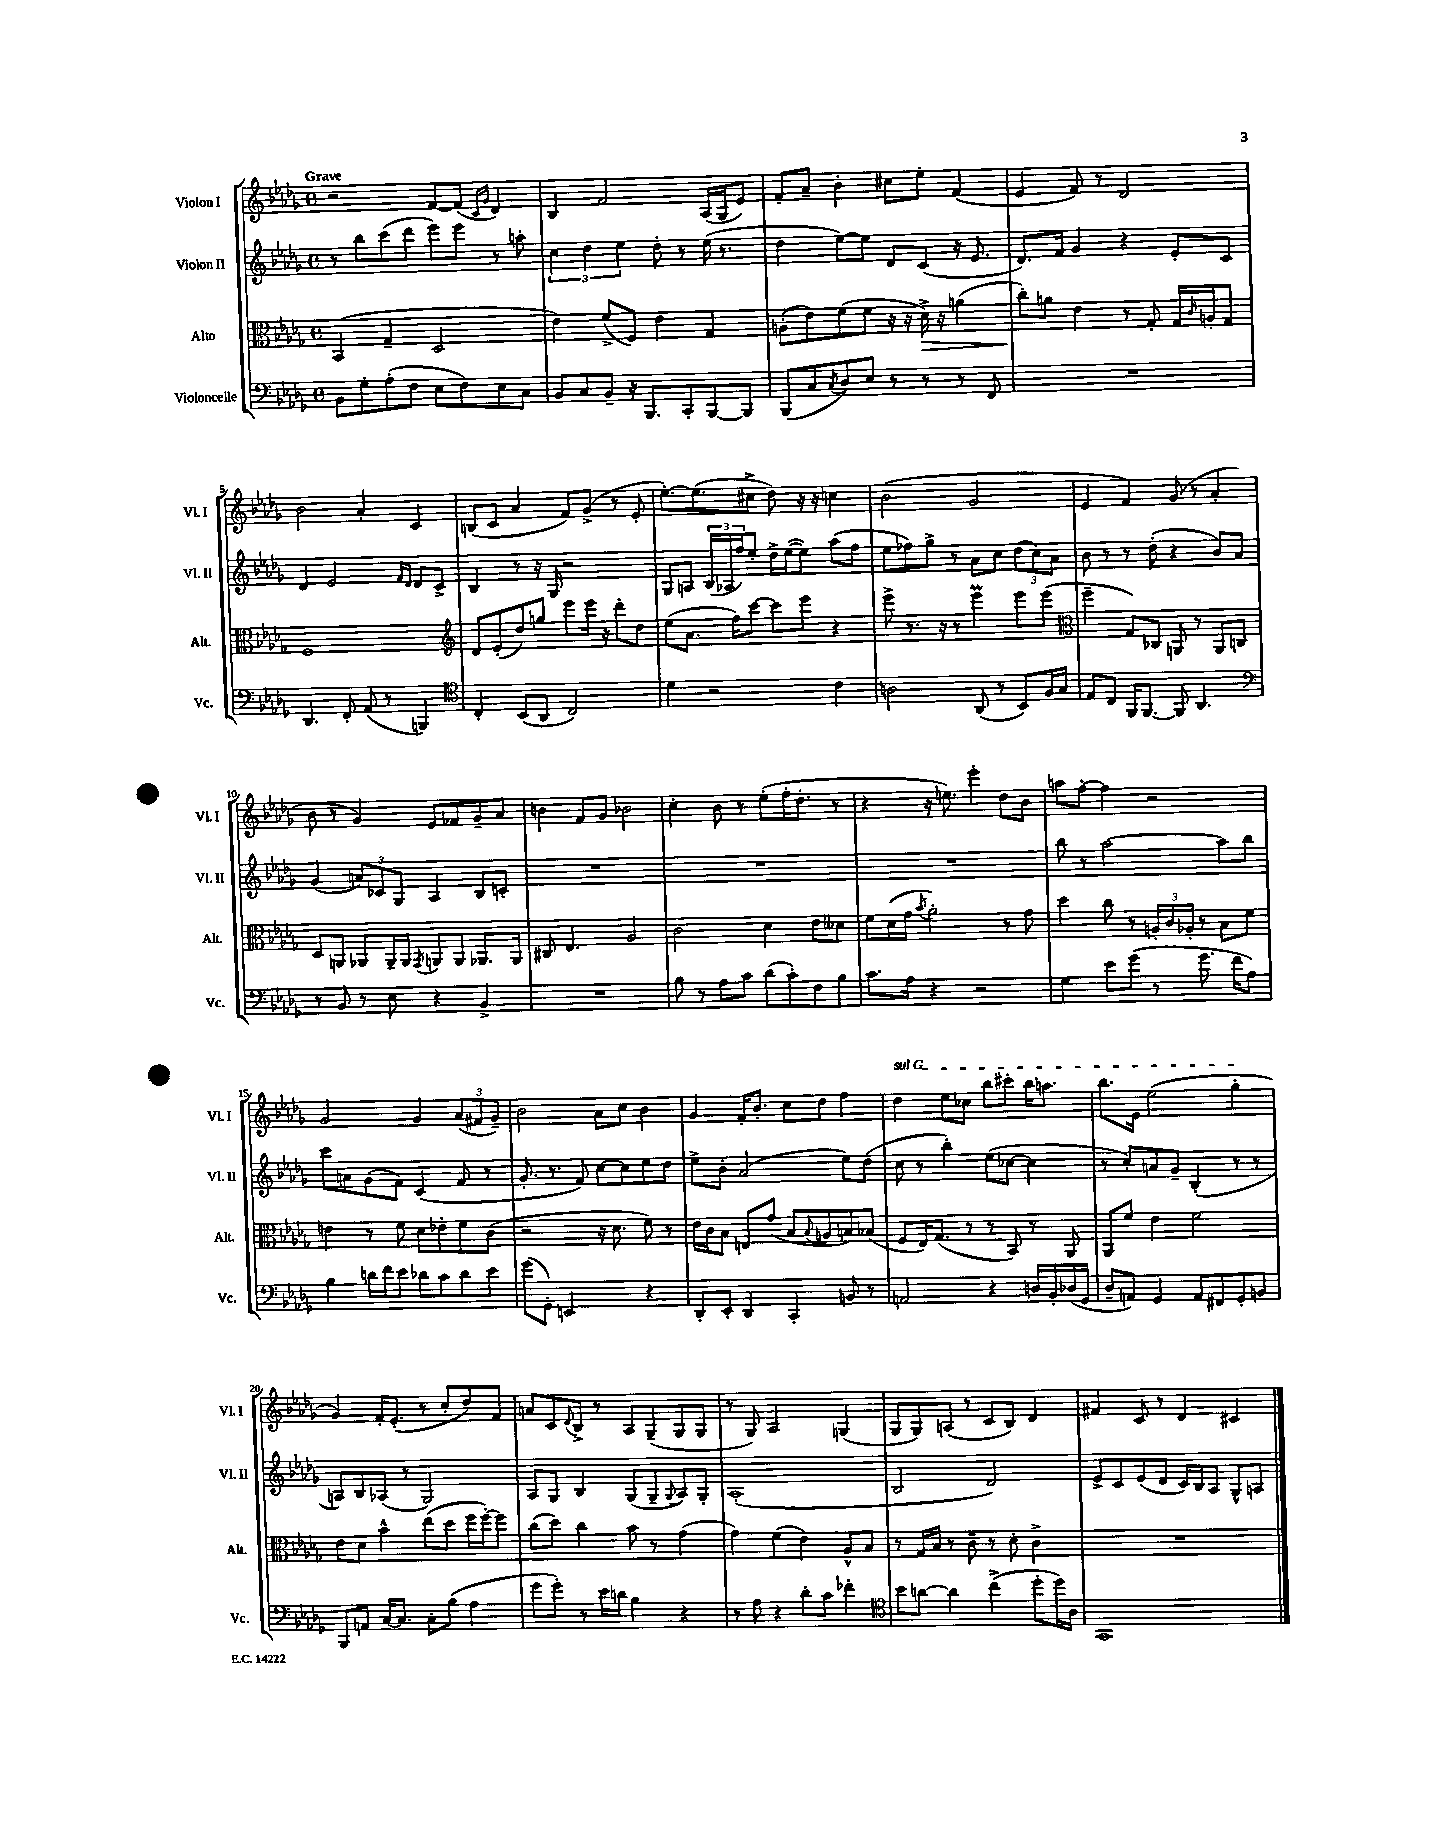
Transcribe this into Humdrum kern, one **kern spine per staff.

**kern	**kern	**kern	**kern
*staff4	*staff3	*staff2	*staff1
*clefF4	*clefC3	*clefG2	*clefG2
*k[b-e-a-d-g-]	*k[b-e-a-d-g-]	*k[b-e-a-d-g-]	*k[b-e-a-d-g-]
*M4/4	*M4/4	*M4/4	*M4/4
*met(c)	*met(c)	*met(c)	*met(c)
8BB-\L	(4BB-/	8r	2r
8G-'\	.	8bb-\L	.
(8A-'\	4G-~/	(8ccc\	.
8F\J	.	8ddd-\J	.
8E-\L	2D-/	8eee-\L)	[8f/L
8F\)	.	8eee-\J	(8f/]J
.	.	.	16qqc/LL
.	.	.	16qqg-/JJ
8E-\	.	8r	4d-/)
8C\J	.	8aa'\	.
=	=	=	=
8BB-/L	4e-\)	6cc\	4B-/
8C/	.	.	.
.	.	6dd-\	.
8BB-~/J	(8f^/L	.	2f/
.	.	6ee-\	.
16r	8F/J)	.	.
8.BBB-/L	.	.	.
.	4e-\	8dd-'\	.
8CC'/	.	8r	.
[8BBB-/	4G-/	(16ee-\	(16A-/LL
.	.	8.r	16G-/J
8BBB-/]J	.	.	8e-/J)
=	=	=	=
(8BBB-/L	(8A'\L	4dd-\	8f'/L
8C/	8e-\)	.	8a-~/J
8qC/	.	.	.
8D-/)	(8f\	[8ee-\L)	4b-'\
8E-/J	8f\J	8ee-\]J	.
8r	16r	8d-/L	8cc#\L
.	16r	.	.
8r	16d-^\)	(8c/J	8ee-'\J
.	16r	.	.
8r	(4a\	16r	(4f/
.	.	8.e-/	.
8FF/	.	.	.
=	=	=	=
1r	8cc'\L)	8.d-/L)	4e-/
.	8a\J	.	.
.	.	16f/Jk	.
.	4e-\	4g-/	8f/)
.	.	.	8r
.	8r	4r	2d-/
.	8G-'/	.	.
.	16G-/LL	8e-'/L	.
.	16qqc/	.	.
.	16A'/J	.	.
.	8G-/J	8c/J	.
=	=	=	=
4.DD-/	1F	4d-/	2b-\
.	.	2e-/	.
8FF'/	.	.	.
(8AA-/	.	.	4a-'/
8r	.	.	.
.	.	16qqf/LL	.
.	.	16qqd-/JJ	.
4BBB/)	.	8d-/L	4c/
.	.	8c^/J	.
=	=	=	=
*clefC4	*clefG2	*	*
4C'/	8d-/L	4B-/	(8B/L
.	(8e-'/	.	8c/J
(8BB-/L	8dd-/)	8r	4a-/
8AA-/J	8gg/J	16r	.
.	.	16G-/	.
2C/)	8eee-\L	2r	8f/L)
.	16eee-\Jk	.	(8g-^/J
.	16r	.	.
.	8ddd-'\L	.	8r
.	8dd-\J	.	8e-'/
=	=	=	=
4d-\	(8ee-\L	8G-/L	[8.ee-'\L)
.	8.a-\J	8A/J	.
.	.	.	(8.ee-\]
2r	.	(24B-/LL	.
.	.	24A-/	.
.	16ff\LK)	.	.
.	.	24ff/J)	.
.	[8ccc\J	8ee-'/J	8cc#^\J
.	8ccc\]L	16dd-^\LL	8dd-\)
.	.	([16ee-\J	.
.	8eee-\J	8ee-\]J)	16r
.	.	.	16r
4c\	4r	(8aa-\L	4cc\
.	.	8ff\J	.
=	=	=	=
2A\	8eee-^\	8ee-\L	(2b-\
.	8.r	8ff-\)	.
.	.	8gg-^\J	.
.	16r	.	.
.	8r	8r	.
(8AA-/	4eee-\	8a-\L	2g-/
8r	.	8cc\J	.
8BB-/L)	8eee-\L	(12dd-\L	.
.	.	12cc\)	.
16F/L	(8eee-\J	.	.
.	.	12a-\J	.
16G-/JJ	.	.	.
=	=	=	=
*	*clefC3	*	*
8E-/L	4ff~\	8b-\	4e-/
8C/J	.	8r	.
16FF/LK	8G-/L)	8r	4f/)
[8.FF/J	.	.	.
.	8C-/J	(8dd-'\	.
8FF/]	8AA/	4r	(8g-/
4.AA-/	8r	.	8r
.	8AA/L	8b-/L)	4a-'/
.	8C/J	8a-/J	.
=	=	=	=
*clefF4	*	*	*
8r	8D-/L	(4g-/	8b-\
8BB-/	8AA/J	.	8r
8r	8AA-/L	12a/L)	4g-/)
.	.	12c-/	.
8E-\	16AA-~/L	.	.
.	.	12G-/J	.
.	16AA-/JJ	.	.
.	8qGG-/	.	.
4r	8AA/L	4A-/	8e-/L
.	8AA/J	.	8f-/
4BB-^/	8.AA-/L	8B-/L	8g-~/
.	.	8c'/J	8a-/J
.	16AA-/Jk	.	.
=	=	=	=
1r	8C#/	1r	4b\
.	4.E-/	.	.
.	.	.	8f/L
.	.	.	8g-/J
.	2A-/	.	2b-\
=	=	=	=
8B-\	2c\	1r	4cc'\
8r	.	.	.
8A-\L	.	.	8b-\
8c\J	.	.	8r
(8d-\L	4d-\	.	(8ee-'\L
8c'\)	.	.	16ff'\K
.	.	.	8.dd-'\J
8F\	8e-\L	.	.
8B-\J	8d--\J	.	8r
=	=	=	=
8.c\L	8f\L	1r	4r
.	(16d-\L	.	.
16A-\Jk	16g-\JJ	.	.
.	8qb-/	.	.
4r	2a-'\)	.	16r
.	.	.	8.ee\)
2r	.	.	4eee-'\
.	8r	.	8dd-\L
.	8g-\	.	8b-\J
=	=	=	=
4G-\	4dd-\	8bb-\	8aa\L
.	.	8r	[8ff'\J
8e-\L	8cc\	[2aa-\	4ff\]
(8g-\J	8r	.	.
8r	24A'/LL	.	2r
.	24c/	.	.
.	24A-'/JJ	.	.
8.g-\	8r	.	.
.	8B-\L	8aa-\]L	.
16f\LK	.	.	.
8A-\J)	8f\J	8bb-\J	.
=	=	=	=
4B-\	4e\	8ccc\L	2g-/
.	.	8a\	.
16d\LL	8r	(8g-\	.
16f\J	.	.	.
8e-\J	8f\	8f\J)	.
8d-\L	8d-\L	(4c/	4g-/
8c\	8e-'\	.	.
8d-\	8f\	8f/	(12a-/L
.	.	.	12f#/
8e-\J	(8c\J	8r	.
.	.	.	12g-~/J)
=	=	=	=
(8g-\L	2r	8.g-'/	2b-\
8GG-'\J)	.	.	.
.	.	8.r	.
2EE/	.	.	.
.	.	8f/)	.
.	16r	[8cc\L	8a-\L
.	8.d-\	.	.
.	.	8cc\]	8cc\J
4r	8f\)	8ee-\	4b-\
.	8r	8dd-\J	.
=	=	=	=
8DD-'/L	16e-\LL	8ee-^\L	4g-/
.	16c\J	.	.
8EE-'/J	8B-\J	8b-'\J	.
4DD-/	8E/L	(2a-/	16f'/LK
.	.	.	8.b-'/J
.	(8g-/J	.	.
4CC'/	8B-/L	.	8cc\L
.	8qqB-/	.	.
.	8A/	.	8dd-\J
8BB/	8B/)	8ee-\L)	4ff\
8r	(8B-/J	(8dd-\J	.
=	=	=	=
2AA/	8F/L	8cc\	4dd-\
.	16E-/K)	8r	.
.	(8.G-/J	.	.
.	.	4bb-'\)	8ee-\L
.	8r	.	8cc-\J
4r	8r	(8ee-\L	8bb-\L
.	8BB-/)	[8cc-\J	8ccc#'\J
16D/LL	8r	4cc-\]	16bb-\LK
16BB-'/	.	.	8.aa\J
(16D-/	8AA-/	.	.
16GG-/JJ	.	.	.
=	=	=	=
8D-~/L	8AA-/L	8r	8.bb-\L
8AA/J)	8f/J	8cc'/L)	.
.	.	.	16e-\Jk
4GG-/	4e-\	8a/	(2ee-\
.	.	8g-~/J	.
8AA/L	2f\	(4B-'/	.
8FF#/	.	.	.
8GG-'/	.	8r	4gg-'\
8BB/J	.	8r	.
=	=	=	=
8BBB-/L	8e-\L	8A/L)	4g-/)
8AA/J	8d-\J	8B-/	.
[16C/LK	4b-^^\	(8A-/J	16f'/LK
8.C/]J	.	.	(8.e-'/J
.	.	8r	.
8C'\L	(8ee-\L	2G-/)	8r
(8B-\J	8dd-\J	.	8cc'/L
4A-\	16ff\LL	.	8dd-/)
.	[16ff'\J)	.	.
.	8ff\]J	.	8f/J
=	=	=	=
8g-\L	(8cc\L	8A-/L	8a/L
8g-'\J)	8dd-\J)	8G-/J	8c/
.	.	.	8qqd-/
8r	4cc\	4B-/	8B-^/J
16e-\LL	.	.	8r
16d\JJ	.	.	.
4B-\	8b-\	(8G-/L	8A-/L
.	8r	8G-~/	(8G-~/
.	.	8qqG-/	.
4r	(4g-\	8A-/)	8G-/
.	.	8G-'/J	8G-/J
=	=	=	=
8r	4g-\)	(1A-'	8r
8A-\	.	.	8G-/)
4r	(4f\	.	2A-/
8d-'\L	4e-\)	.	.
8c\J	.	.	.
4f-'\	8A-^^/L	.	(4G/
.	8B-/J	.	.
=	=	=	=
*clefC4	*	*	*
8b-\L	8r	2B-/	8G-/L
[8a\J	16G-/LL	.	8G-/)
.	16B-/JJ	.	.
4a\]	8r	.	(8A/J
.	8c~\	.	8r
(4cc^\	8r	2d-/)	8c/L
.	8d-'\	.	8B-/J)
8dd-'\L	4c^\	.	4d-/
16dd-\L)	.	.	.
16A-\JJ	.	.	.
=	=	=	=
1GG-	1r	8e-^/L	4f#/
.	.	8c/	.
.	.	(8e-/	8c/
.	.	8d-/J	8r
.	.	16c/LL)	4d-/
.	.	16B-/J	.
.	.	8A-/J	.
.	.	8G-^^/L	4c#/
.	.	8A/J	.
==	==	==	==
*-	*-	*-	*-
